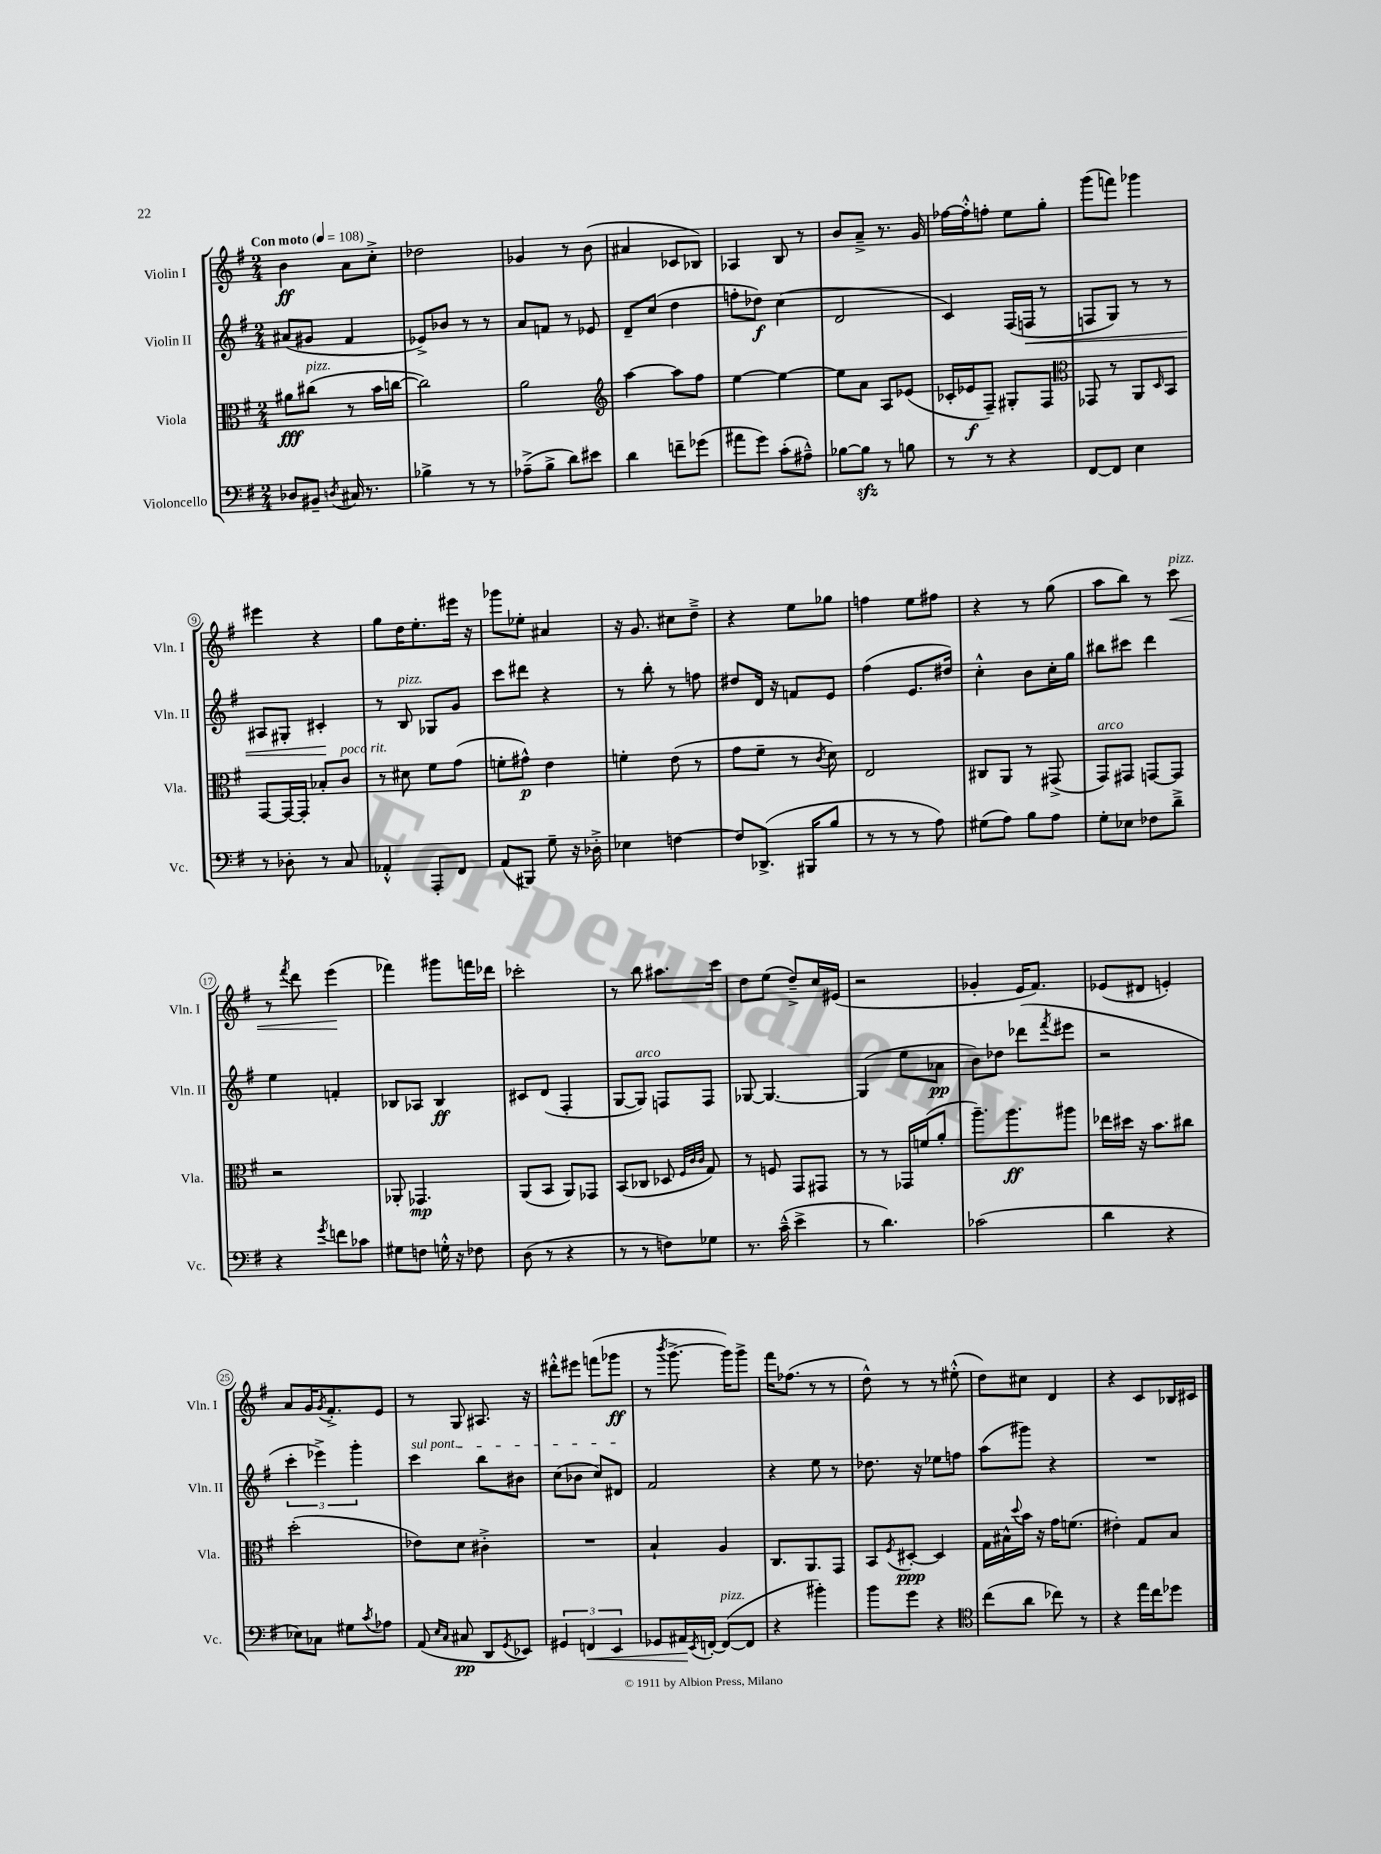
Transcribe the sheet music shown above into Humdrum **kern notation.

**kern	**dynam	**kern	**dynam	**kern	**dynam	**kern	**dynam
*part4	*part4	*part3	*part3	*part2	*part2	*part1	*part1
*staff4	*staff4	*staff3	*staff3	*staff2	*staff2	*staff1	*staff1
*I"Violoncello	*	*I"Viola	*	*I"Violin II	*	*I"Violin I	*
*I'Vc.	*	*I'Vla.	*	*I'Vln. II	*	*I'Vln. I	*
*clefF4	*	*clefC3	*	*clefG2	*	*clefG2	*
*k[f#]	*	*k[f#]	*	*k[f#]	*	*k[f#]	*
*M2/4	*	*M2/4	*	*M2/4	*	*M2/4	*
*MM108	*	*MM108	*	*MM108	*	*MM108	*
=1	=1	=1	=1	=1	=1	=1	=1
!	!	!	!	!	!	!LO:TX:a:B:t=Con moto	!
8D-X/L	.	8a#X\L	fff	(8a#X/L	.	4b\	ff
!	!	!LO:TX:a:i:t=pizz.	!	!	!	!	!
8BB#X~/J	.	(8cc#X\J	.	8g#X/J	.	.	.
8qDn/	.	.	.	.	.	.	.
16C#X/	.	8r	.	4f#/	.	8a\L	.
8.r	.	.	.	.	.	.	.
.	.	16b\LL	.	.	.	8cc'^\J	.
.	.	[16ccn\JJ	.	.	.	.	.
=2	=2	=2	=2	=2	=2	=2	=2
4B-X^\	.	2cc\])	.	8e-X^/L)	.	2dd-X\	.
.	.	.	.	8b-X/J	.	.	.
8r	.	.	.	8r	.	.	.
8r	.	.	.	8r	.	.	.
=3	=3	=3	=3	=3	=3	=3	=3
(8A-X~^\L	.	2a\	.	8a/L	.	4g-X/	.
8B^\J	.	.	.	8fn/J	.	.	.
8d\L)	.	.	.	8r	.	8r	.
8e#X\J	.	.	.	8e-X/	.	(8b\	.
=4	=4	=4	=4	=4	=4	=4	=4
*	*	*clefG2	*	*	*	*	*
4d\	.	[4aa\	.	8d~/L	.	4a#X/	.
.	.	.	.	(8cc/J	.	.	.
8fn~\L	.	8aa\L]	.	4dd\	.	8c-X/L	.
(8g-X\J	.	8ff#\J	.	.	.	8B-X/J)	.
=5	=5	=5	=5	=5	=5	=5	=5
8a#X\L	.	[4ee\	.	8ffn'\L	.	4A-X/	.
8g\J)	.	.	.	8dd-X\J)	f	.	.
(8c'\L	.	4ee\_	.	(4cc\	.	8B/	.
8A#X~^^\J)	.	.	.	.	.	8r	.
=6	=6	=6	=6	=6	=6	=6	=6
[8B-X\L	.	8ee\L]	.	2d/	.	8b/L	.
8B-zz\J]	.	8a\J	.	.	.	8a~^/J	.
8r	.	8A/L	.	.	.	8.r	.
8Bn\	.	(8e-X/J	.	.	.	.	.
.	.	.	.	.	.	16g/	.
=7	=7	=7	=7	=7	=7	=7	=7
8r	.	16c-X'/LL	.	4c/)	.	[16ff-X\LL	.
.	.	16e-X/J	f	.	.	16ff-'^^\J]	.
8r	.	8F#~/J)	.	.	.	8ffn'\J	.
4r	.	8G#X'/L	.	(16F#/LL	.	8ee\L	.
!	!	!	!	!	!LO:HP:b	!	!
.	.	.	.	16Fn/JJ	<	.	.
.	.	8F#/J	.	8r	.	8gg'\J	.
=8	=8	=8	=8	=8	=8	=8	=8
*	*	*clefC3	*	*	*	*	*
[8FF#/L	.	8GG-X/	.	8Fn/L	.	(8ggg\L	.
8FF#/J]	.	8r	.	8G/J)	.	8fffn\J)	.
4E\	.	8AA/L	.	8r	.	4ggg-X\	.
.	.	16qqD/	.	.	.	.	.
.	.	8BB/J	.	8r	.	.	.
!!LO:LB:g=z
=9	=9	=9	=9	=9	=9	=9	=9
8r	.	[8GG/L	.	8A#X/L	.	4eee#X\	.
8D-X'\	.	16GG/L_	.	8G#X'/J	.	.	.
.	.	16GG'/JJ]	.	.	.	.	.
8r	.	8B-X'/L	.	4c#X'/	.	4r	.
!	!	!LO:TX:a:i:t=poco rit.	!	!	!	!	!
8C/	.	8c/J	.	.	.	.	.
.	.	.	.	.	[	.	.
=10	=10	=10	=10	=10	=10	=10	=10
4AA-X'^^/	.	8r	.	8r	.	8gg\L	.
!	!	!	!	!LO:TX:a:i:t=pizz.	!	!	!
.	.	8d#X\	.	8B/	.	16dd\K	.
.	.	.	.	.	.	8.ee'\	.
8AAA'/L	.	8f#\L	.	8G-X/L	.	.	.
8FF#/J	.	(8g\J	.	8g/J	.	16eee#X\Jk	.
.	.	.	.	.	.	16r	.
=11	=11	=11	=11	=11	=11	=11	=11
(8AA/L	.	8fn'\L	.	8ccc\L	.	8ggg-X\L	.
8BBB#X/J)	.	8g#X^^\J)	p	8ddd#X\J	.	8ee-X'\J	.
8G~\	.	4e\	.	4r	.	4a#X/	.
16r	.	.	.	.	.	.	.
16D-X'^\	.	.	.	.	.	.	.
=12	=12	=12	=12	=12	=12	=12	=12
4E-X\	.	4fn'\	.	8r	.	16r	.
.	.	.	.	.	.	8.g/	.
.	.	.	.	8bb'\	.	.	.
[4Fn\	.	(8e\	.	8r	.	8cc#X\L	.
.	.	8r	.	8ffn\	.	8dd~^\J	.
=13	=13	=13	=13	=13	=13	=13	=13
8F/L]	.	8g\L	.	8dd#X/L	.	4r	.
(8.DD-X^/J	.	8f#~\J	.	16d/Jk	.	.	.
.	.	.	.	16r	.	.	.
.	.	8r	.	8fn/L	.	8ee\L	.
16BBB#X/KL	.	.	.	.	.	.	.
.	.	8qc/	.	.	.	.	.
8B/J	.	8d\)	.	8e/J	.	8gg-X\J	.
=14	=14	=14	=14	=14	=14	=14	=14
8r	.	2E/	.	(4ff#\	.	4ffn\	.
8r	.	.	.	.	.	.	.
8r	.	.	.	8.e/L	.	8ee\L	.
8A\)	.	.	.	.	.	8ff#X\J	.
.	.	.	.	16dd#X/Jk)	.	.	.
=15	=15	=15	=15	=15	=15	=15	=15
(8G#X\L	.	8C#X/L	.	4cc'^^\	.	4r	.
8A\J)	.	8AA/J	.	.	.	.	.
8B\L	.	8r	.	8b\L	.	8r	.
8A\J	.	(8GG#X^/	.	16cc'\L	.	(8gg\	.
.	.	.	.	16gg\JJ	.	.	.
=16	=16	=16	=16	=16	=16	=16	=16
!	!	!LO:TX:a:i:t=arco	!	!	!	!	!
8G'\L	.	8GG/L)	.	8bb#X\L	.	8aa\L	.
8E-X\J	.	8GG#X/J	.	8ccc#X\J	.	8bb\J)	.
8F-X\L	.	[8GGn/L	.	4ddd\	.	8r	.
!	!	!	!	!	!	!LO:TX:a:i:t=pizz.	!
!	!	!	!	!	!	!	!LO:HP:b
8d~^\J	.	8GG/J]	.	.	.	8ccc\	<
!!LO:LB:g=z
=17	=17	=17	=17	=17	=17	=17	=17
4r	.	2r	.	4ee\	.	8r	.
.	.	.	.	.	.	8qfff#/	.
.	.	.	.	.	.	8ddd\	.
8qg/	.	.	.	.	.	.	.
8fn\L	.	.	.	4fn'/	.	(4eee\	.
8c-X\J	.	.	.	.	.	.	.
.	.	.	.	.	.	.	[
=18	=18	=18	=18	=18	=18	=18	=18
8G#X\L	.	8AA-X'/	.	8B-X/L	.	4fff-X\)	.
8Fn\J	.	4.GG-X/	mp	8A-X/J	.	.	.
16Gn'^^\	.	.	.	4B-/	ff	8ggg#X\L	.
16r	.	.	.	.	.	.	.
8F-X\	.	.	.	.	.	16fffn\L	.
.	.	.	.	.	.	16ddd-X\JJ	.
=19	=19	=19	=19	=19	=19	=19	=19
(8D\	.	(8AA/L	.	8c#X/L	.	2ccc-X'\	.
8r	.	8BB/J	.	(8d/J	.	.	.
4r	.	8AA/L)	.	4F#'/	.	.	.
.	.	8GG-X/J	.	.	.	.	.
=20	=20	=20	=20	=20	=20	=20	=20
8r	.	(8BB/L	.	[8G/L	.	8r	.
!	!	!	!	!LO:TX:a:i:t=arco	!	!	!
8r	.	8C-X/J	.	8G/J])	.	8bb\	.
8Fn\L)	.	8D-X/	.	8Fn/L	.	8.aa#X\L	.
.	.	32qqF#/LLL	.	.	.	.	.
.	.	32qqc/	.	.	.	.	.
.	.	32qqc/JJJ	.	.	.	.	.
8G-X\J	.	8G/)	.	8F/J	.	.	.
.	.	.	.	.	.	16ccc\Jk	.
=21	=21	=21	=21	=21	=21	=21	=21
8.r	.	8r	.	[8G-X/	.	8dd\L	.
.	.	8Fn/	.	4.G-/_	.	(8ee\J	.
(16c~^^\	.	.	.	.	.	.	.
4e^\	.	8GG/L	.	.	.	8dd~^/L)	.
.	.	8GG#X/J	.	.	.	16cc/L	.
.	.	.	.	.	.	(16e#X/JJ	.
=22	=22	=22	=22	=22	=22	=22	=22
8r	.	8r	.	(4G-/]	.	2r	.
4.d\)	.	8r	.	.	.	.	.
.	.	16GG-X/LL	.	8ee\L	.	.	.
.	.	(16fn/J	.	.	.	.	.
.	.	8a'/J	.	8a-X\J	pp	.	.
=23	=23	=23	=23	=23	=23	=23	=23
(2c-X\	.	8.aa~\L)	.	8b\L)	.	4g-X'/	.
.	.	.	.	8dd-X\J	.	.	.
.	.	8.aa\	ff	.	.	.	.
.	.	.	.	(8ddd-X\L	.	16e/KL	.
.	.	.	.	.	.	8.f#/J)	.
.	.	.	.	8qfff#/	.	.	.
.	.	8aa#X\J	.	8eee#X\J	.	.	.
=24	=24	=24	=24	=24	=24	=24	=24
4d\	.	16ee-X\LL	.	2r	.	(8e-X/L	.
.	.	16dd#X\JJ	.	.	.	.	.
.	.	16r	.	.	.	8d#X/J	.
.	.	8.b\L	.	.	.	.	.
4r	.	.	.	.	.	4en'/)	.
.	.	8cc#X\J	.	.	.	.	.
!!LO:LB:g=z
=25	=25	=25	=25	=25	=25	=25	=25
8E-X\L)	.	(2dd'\	.	6ccc'\	.	8a/L	.
8C-X\J	.	.	.	.	.	16g/K	.
.	.	.	.	6eee-X^\)	.	.	.
.	.	.	.	.	.	8qg/	.
.	.	.	.	.	.	8.f#'^/	.
8G#X\L	.	.	.	.	.	.	.
.	.	.	.	6ggg'\	.	.	.
8qc/	.	.	.	.	.	.	.
8A-X\J	.	.	.	.	.	8e/J	.
=26	=26	=26	=26	=26	=26	=26	=26
!	!	!	!	!LO:TX:a:i:t=sul pont.	!	!	!
(8AA/	.	8e-X\L)	.	4ccc\	.	8r	.
16qqE/LL	.	.	.	.	.	.	.
16qqC/JJ	.	.	.	.	.	.	.
8C#X/	pp	8d\J	.	.	.	8G/	.
8DD/L	.	4c#X'^\	.	8bb\L	.	8.A#X/	.
8qGG/	.	.	.	.	.	.	.
8EE-X/J)	.	.	.	8b#X\J	.	.	.
.	.	.	.	.	.	16r	.
=27	=27	=27	=27	=27	=27	=27	=27
6GG#X/	.	2r	.	(8cc\L	.	8ddd#X'^^\L	.
.	.	.	.	8b-X\J	.	8eee#X\J	.
!	!LO:HP:b	!	!	!	!	!	!
6FFn/	<	.	.	.	.	.	.
.	.	.	.	8cc/L)	.	(8fffn\L	.
6EE/	.	.	.	.	.	.	.
.	.	.	.	8d#X/J	.	8ggg-X\J	ff
=28	=28	=28	=28	=28	=28	=28	=28
8GG-X/L	.	4B`/	.	2f#/	.	8r	.
.	.	.	.	.	.	8qbbb/	.
16AA#X/L	.	.	.	.	.	[8.ggg^\	.
8qEE/	.	.	.	.	.	.	.
[16FFn'/JJ	[	.	.	.	.	.	.
!LO:TX:a:i:t=pizz.	!	!	!	!	!	!	!
(8FF/L_	.	4A/	.	.	.	.	.
.	.	.	.	.	.	16ggg\KL])	.
8FF/J]	.	.	.	.	.	8ggg^\J	.
=29	=29	=29	=29	=29	=29	=29	=29
4r	.	8.C/L	.	4r	.	16fff#\KL	.
.	.	.	.	.	.	(8.ff-X\J	.
.	.	8.AA/	.	.	.	.	.
4b#X'\)	.	.	.	8ee\	.	8r	.
.	.	8GG/J	.	8r	.	8r	.
=30	=30	=30	=30	=30	=30	=30	=30
8b\L	.	8BB/L	.	8.dd-X\	.	8dd^^\)	.
.	.	8qF#/	.	.	.	.	.
8g\J	.	[8D#X'/J	ppp	.	.	8r	.
.	.	.	.	16r	.	.	.
4r	.	4D#/]	.	8ee-X\L	.	8r	.
.	.	.	.	8ffn\J	.	(8ee#X'^^\	.
=31	=31	=31	=31	=31	=31	=31	=31
*clefC4	*	*	*	*	*	*	*
(8cc\L	.	16G\LL	.	(8aa\L	.	8dd\L)	.
.	.	16B#X^^\	.	.	.	.	.
.	.	8qqdd/	.	.	.	.	.
8a\J	.	16b\JJ	.	8ggg#X\J)	.	8cc#X\J	.
.	.	16r	.	.	.	.	.
8cc-X\)	.	16g\KL	.	4r	.	4d/	.
.	.	(8.fn\J	.	.	.	.	.
8r	.	.	.	.	.	.	.
=32	=32	=32	=32	=32	=32	=32	=32
4r	.	4e#X'\)	.	2r	.	4r	.
16ee\LL	.	8G/L	.	.	.	8c/L	.
16cc\J	.	.	.	.	.	.	.
8dd-X\J	.	8B/J	.	.	.	16B-X/L	.
.	.	.	.	.	.	16c#X/JJ	.
==	==	==	==	==	==	==	==
*-	*-	*-	*-	*-	*-	*-	*-
